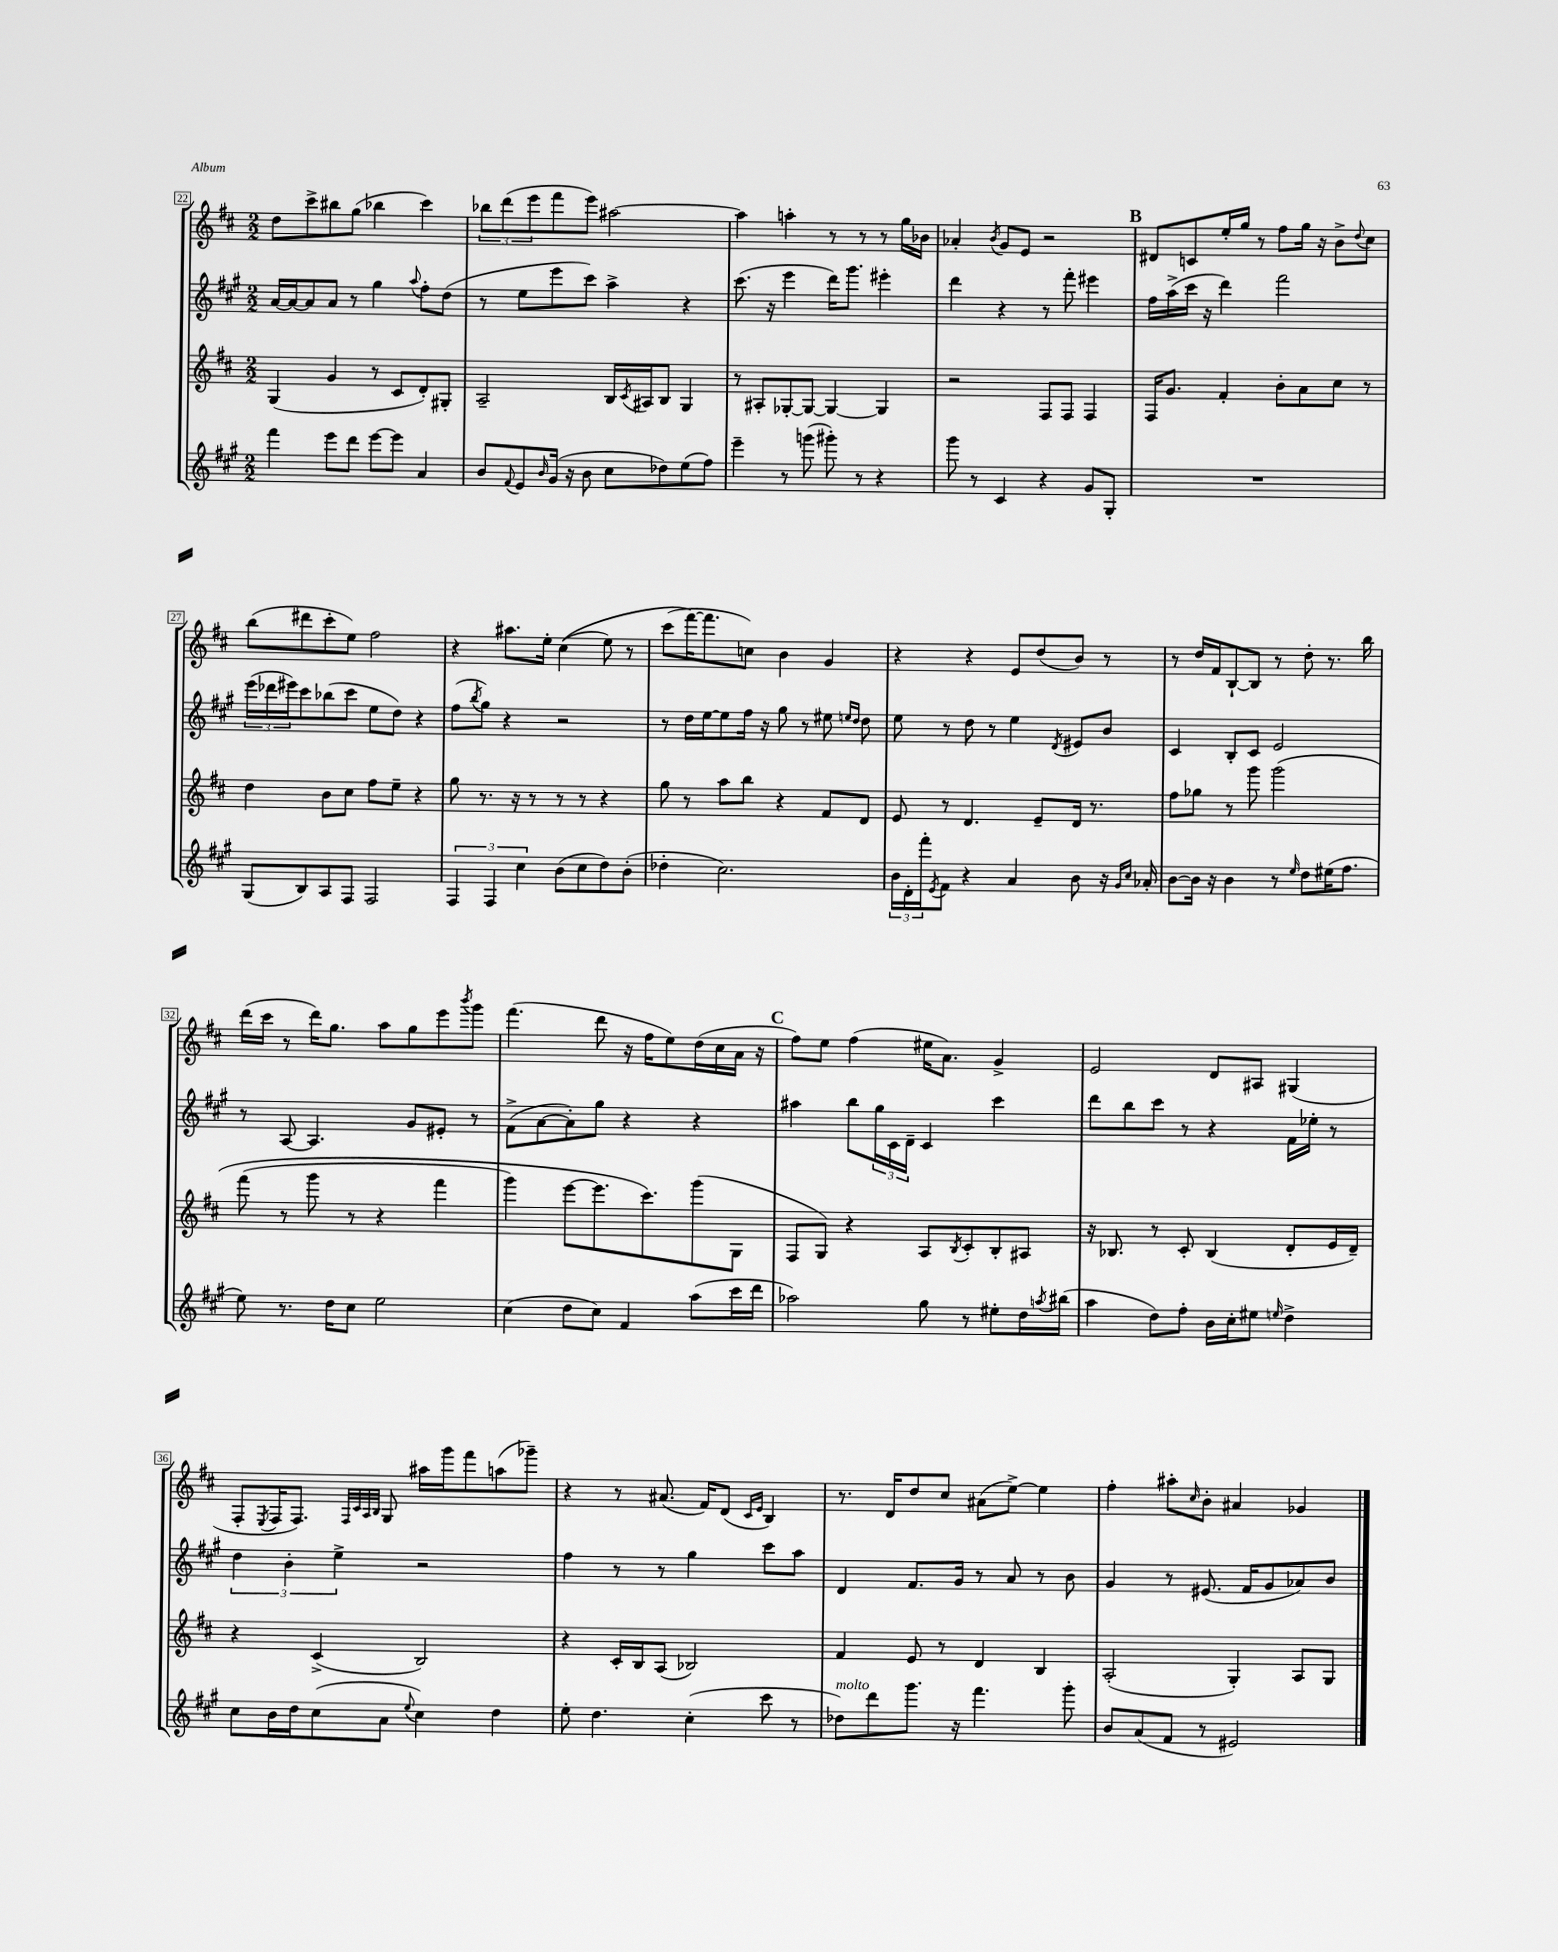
<<
\new StaffGroup <<
\new Staff = "s0" {
    \clef treble \key d \major \numericTimeSignature \time 2/2
    d''8 cis'''8-> bis''8 g''8( bes''4 cis'''4) |
    \tuplet 3/2 { bes''8 d'''8( e'''8 } fis'''8 e'''8) ais''2~ |
    ais''4 a''4-. r8 r8 r8 g''16 bes'16 |
    aes'4-. \acciaccatura { b'8 } g'8 e'8 r2 |
    \mark \markup { \bold "B" } dis'8 c'8 e''16-. g''16 r8 fis''8 g''16 r16 b'8-> \appoggiatura { d''8 } cis''8 |
    b''8( dis'''8 cis'''8-. e''8) fis''2 |
    r4 ais''8. e''16-. cis''4(\( e''8) r8 |
    cis'''8( fis'''16~\) fis'''8. c''8) b'4 g'4 |
    r4 r4 e'8 d''8( b'8) r8 |
    r8 d''16 fis'16 b8~-! b8 r8 d''8-. r8. b''16 |
    d'''16( cis'''16 r8 d'''16) g''8. a''8 g''8 e'''8 \acciaccatura { b'''8 } g'''8 |
    fis'''4.( d'''8 r16 fis''16 e''8) d''16( cis''16 a'16 r16 |
    \mark \markup { \bold "C" } fis''8) e''8 fis''4( eis''16 a'8.) g'4-> |
    e'2 d'8 ais8 gis4( |
    fis8-. \acciaccatura { e8 } fis16 fis8.) \grace { fis32 cis'32 a32 b32 } g8 ais''16 g'''16 fis'''8 a''8( ges'''8--) |
    r4 r8 ais'8.( fis'16) d'8( \grace { cis'16 e'16 } b4) |
    r8. d'16 d''8 cis''8 ais'8( e''8~->) e''4 |
    fis''4-. ais''8-. \grace { cis''16 } b'8-. ais'4 ges'4 \bar "|." |
}
\new Staff = "s1" {
    \clef treble \key a \major \numericTimeSignature \time 2/2
    a'16~ a'16~ a'8 a'8 r8 gis''4 \appoggiatura { a''8 } fis''8-. d''8( |
    r8 e''8 e'''8 cis'''8) a''4-> r4 |
    cis'''8.( r16 e'''4 d'''16) gis'''8. eis'''4-. |
    d'''4 r4 r8 fis'''8-. eis'''4 |
    \mark \markup { \bold "B" } fis''16 a''16->( cis'''16 r16 d'''4) fis'''2 |
    \tuplet 3/2 { e'''16( des'''16 eis'''16) } cis'''8 bes''8( cis'''8 e''8 d''8) r4 |
    fis''8( \acciaccatura { b''8 } gis''8) r4 r2 |
    r8 d''16 e''16~ e''8 fis''16 r16 gis''8 r8 eis''8 \grace { e''16 d''16 } d''8 |
    e''8 r8 d''8 r8 e''4 \acciaccatura { d'8 } eis'8 b'8 |
    cis'4 b8-. cis'8 e'2 |
    r8 a8~ a4. gis'8 eis'8-. r8 |
    fis'8->( a'8~ a'8-.) gis''8 r4 r4 |
    \mark \markup { \bold "C" } ais''4 b''8 \tuplet 3/2 { gis''16 cis'16 d'16-- } cis'4 cis'''4 |
    d'''8 b''8 cis'''8 r8 r4 fis'16 ees''16-. r8 |
    \tuplet 3/2 { d''4 b'4-. e''4-> } r2 |
    fis''4 r8 r8 gis''4 cis'''8 a''8 |
    d'4 fis'8. gis'16 r8 a'8 r8 b'8 |
    gis'4 r8 eis'8.( fis'16 gis'8 aes'8) b'8 \bar "|." |
}
\new Staff = "s2" {
    \clef treble \key d \major \numericTimeSignature \time 2/2
    g4( g'4 r8 cis'8 d'8-.) gis8-. |
    a2-- b16 \acciaccatura { cis'8 } ais16 b8 g4 |
    r8 ais8-. ges8~-. ges8~ ges4~ ges4 |
    r2 fis8 fis8 fis4 |
    \mark \markup { \bold "B" } fis16 g'8. fis'4-. b'8-. a'8 cis''8 r8 |
    d''4 b'8 cis''8 fis''8 e''8-- r4 |
    g''8 r8. r16 r8 r8 r8 r4 |
    g''8 r8 a''8 b''8 r4 fis'8 d'8 |
    e'8 r8 d'4. e'8-- d'16 r8. |
    fis''8 ges''8 r8 g'''8 g'''2\( |
    fis'''8( r8 g'''8 r8 r4 fis'''4 |
    g'''4) e'''8~ e'''8. cis'''8.\) g'''8( g8 |
    \mark \markup { \bold "C" } fis8 g8) r4 a8 \acciaccatura { b8 } cis'8-. b8-. ais8 |
    r16 bes8. r8 cis'8-. bes4( d'8-. e'16 d'16--) |
    r4 cis'4->( b2) |
    r4 cis'16-. b16 a8( bes2) |
    fis'4 e'8 r8 d'4 b4 |
    a2-.( g4-.) a8 g8 \bar "|." |
}
\new Staff = "s3" {
    \clef treble \key a \major \numericTimeSignature \time 2/2
    fis'''4 e'''8 d'''8 e'''8~ e'''8 a'4 |
    b'8 \appoggiatura { fis'8 } e'8 \grace { b'16 } gis'16( r16 b'8 cis''8 des''8) e''8( fis''8) |
    e'''4-- r8 g'''8( gis'''8-.) r8 r4 |
    gis'''8 r8 cis'4 r4 gis'8 gis8-. |
    \mark \markup { \bold "B" } R1 |
    gis8( b8) a8 fis8 fis2 |
    \tuplet 3/2 { fis4 fis4 cis''4 } b'8( cis''8 d''8) b'8-.( |
    des''4-. cis''2.) |
    \tuplet 3/2 { b'16 d'16-. fis'''16-. } \acciaccatura { e'8 } fis'8 r4 a'4 b'8 r16 \grace { gis'16 cis''16 } aes'16-. |
    b'8~ b'16 r16 b'4 r8 \grace { e''16 } d''8 eis''16( fis''8. |
    e''8) r8. d''16 cis''8 e''2 |
    cis''4( d''8 cis''8) fis'4 a''8( cis'''16 d'''16 |
    \mark \markup { \bold "C" } aes''2) gis''8 r8 eis''8-. d''16 \acciaccatura { a''8 } bis''16( |
    a''4 d''8) fis''8-. b'16 cis''16-. eis''8 \grace { e''16 } d''4-> |
    cis''8 b'16 d''16 cis''8( a'8 \appoggiatura { e''8 } cis''4) d''4 |
    e''8-. d''4. cis''4-.( cis'''8 r8 |
    des''8^\markup { \italic "molto" }) d'''8 gis'''8. r16 fis'''4. gis'''8-. |
    b'8 a'8( fis'8 r8 eis'2) \bar "|." |
}
>>
>>
\layout { \context { \Score currentBarNumber = #22 \override BarNumber.stencil = #(make-stencil-boxer 0.1 0.3 ly:text-interface::print) } }
